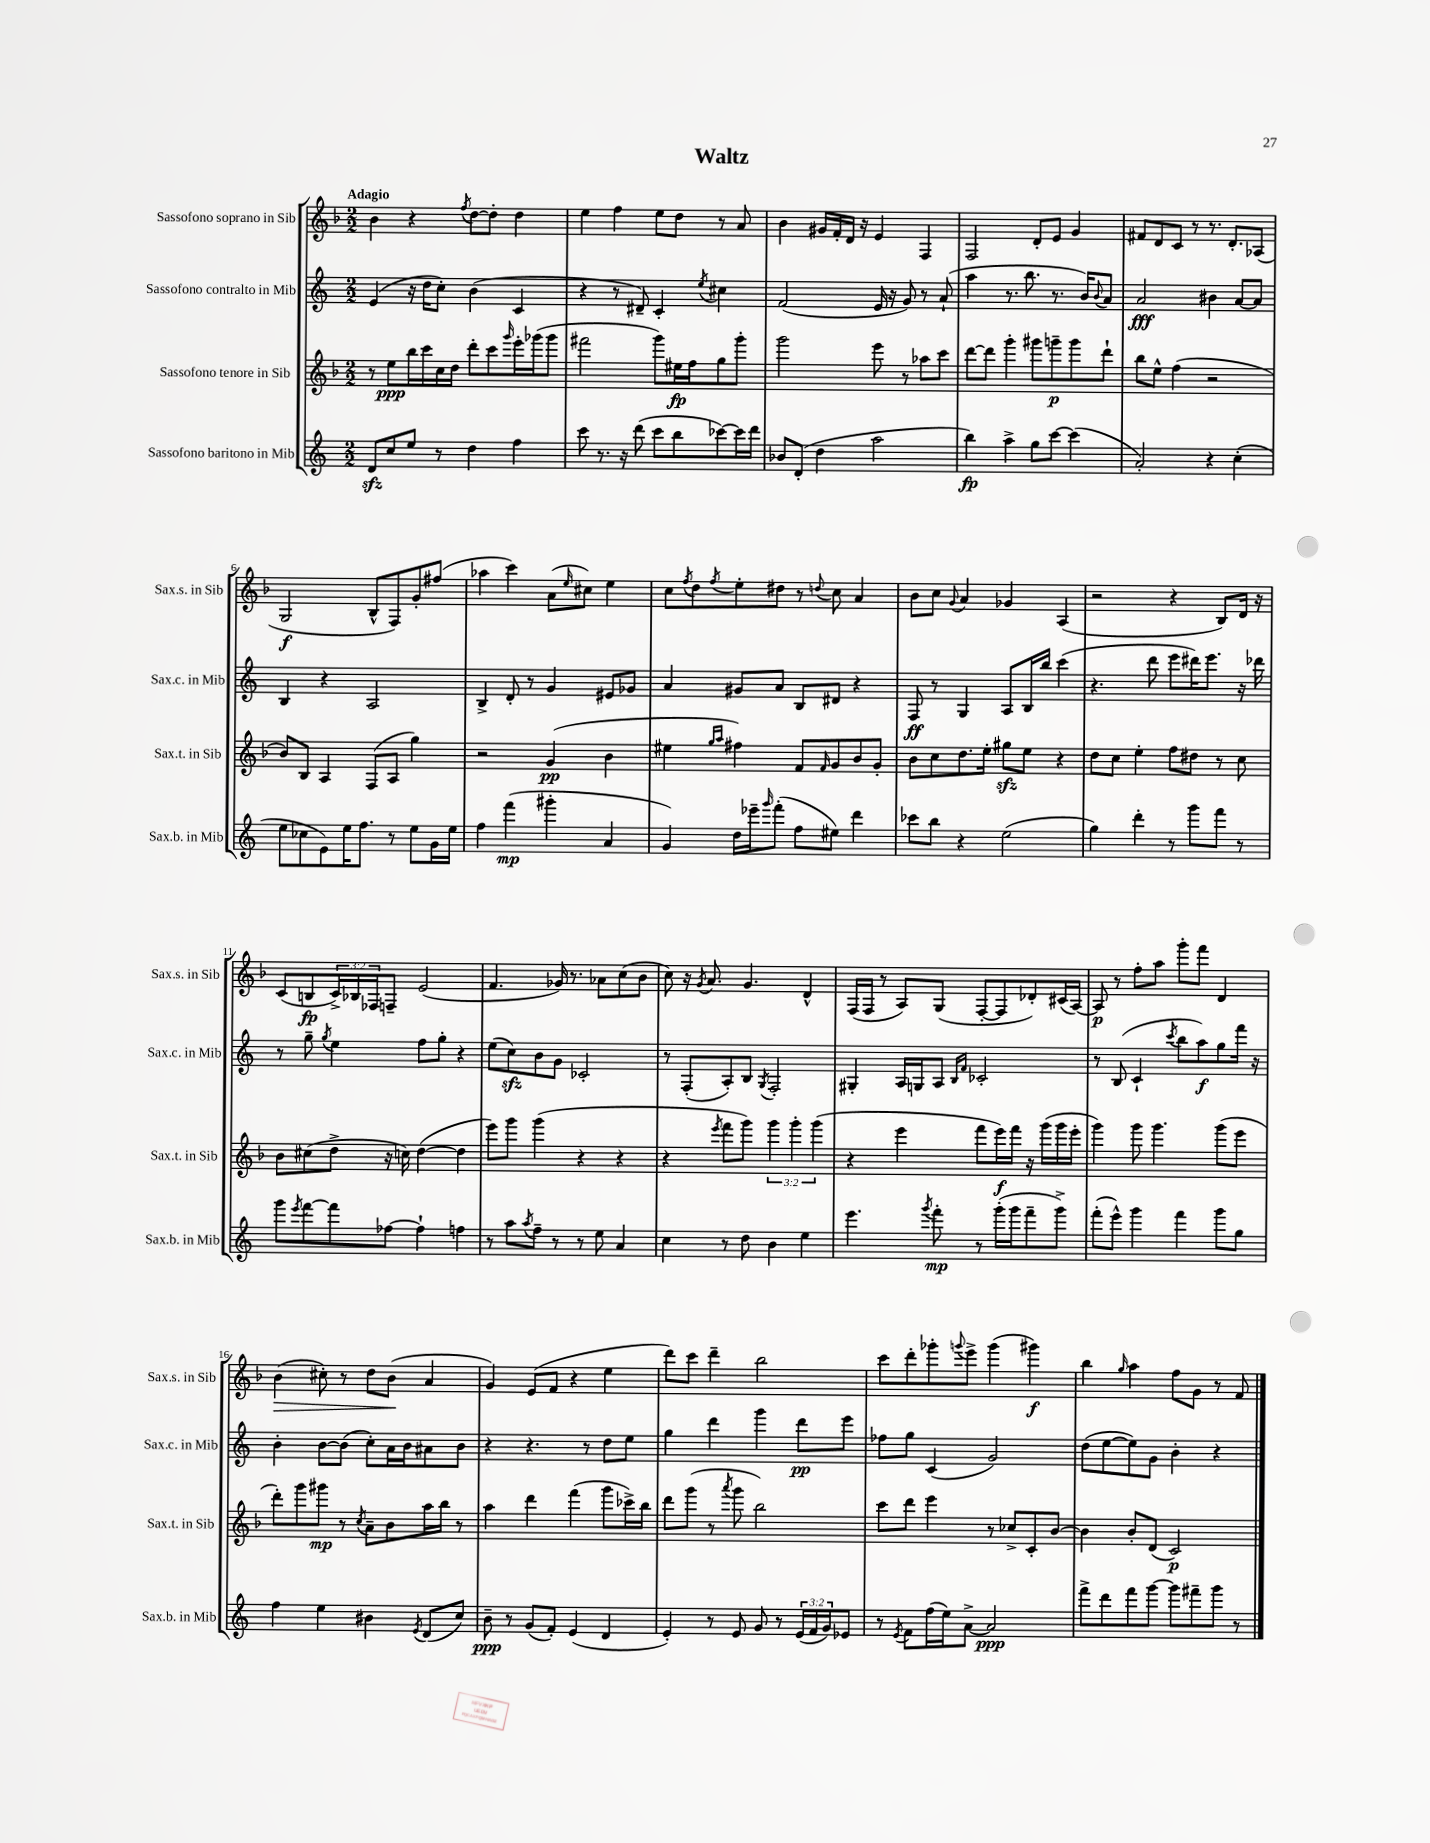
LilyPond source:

\header { title = "Waltz" }
<<
\new StaffGroup <<
\new Staff = "s0" \with { instrumentName = "Sassofono soprano in Sib" shortInstrumentName = "Sax.s. in Sib" } {
    \clef treble \key f \major \numericTimeSignature \time 2/2 \override Staff.TupletNumber.text = #tuplet-number::calc-fraction-text \tempo "Adagio"
    bes'4 r4 \acciaccatura { f''8 } d''8~ d''8-. d''4 |
    e''4 f''4 e''8 d''8 r8 a'8 |
    bes'4 gis'16 f'16-. d'16 r16 e'4 f4 |
    f2 d'8-. e'8 g'4 |
    fis'8 d'8 c'8 r8 r8. d'8.-. aes8( |
    g2\f bes8-^ f8) g'8-. fis''8( |
    aes''4 c'''4) a'8( \grace { e''16 } cis''8) e''4 |
    c''8 \acciaccatura { f''8 } d''8 \acciaccatura { f''8 } e''8-. dis''8 r8 \appoggiatura { d''8 } c''8 a'4 |
    bes'8 c''8 \appoggiatura { g'8 } a'4 ges'4 a4( |
    r2 r4 bes8) d'16 r16 |
    c'8( b8\fp \tuplet 3/2 { c'16->) bes16 fes16 } f8-- e'2( |
    f'4. ges'16) r8. aes'8 c''8( bes'8 |
    c''8) r16 \acciaccatura { g'8 } a'8. g'4. d'4-^ |
    f16( f16 r8 a8) g8( f8~-. f8 des'8-.) cis'16( a16~) |
    a8\p r8 f''8-. a''8 g'''8-. f'''8 d'4 |
    bes'4\>( cis''8-.) r8 d''8 bes'8\!( a'4 |
    g'4) e'8( f'8 r4 e''4 |
    d'''8) c'''8 d'''4-- bes''2 |
    c'''8 d'''8-. ges'''8-. \appoggiatura { g'''8 } e'''8-> g'''4( gis'''4\f) |
    bes''4 \grace { g''16 } a''4 f''8 g'8 r8 f'8 \bar "|." |
}
\new Staff = "s1" \with { instrumentName = "Sassofono contralto in Mib" shortInstrumentName = "Sax.c. in Mib" } {
    \clef treble \key c \major \numericTimeSignature \time 2/2
    e'4( r16 d''16 c''8-.) b'4( c'4 |
    r4 r8 dis'8--) c'4-. \acciaccatura { e''8 } cis''4 |
    f'2( e'16 r16 g'8) r8 a'8-!( |
    a''4 r8. b''8. r8. b'16) \appoggiatura { b'8 } a'8 |
    a'2\fff bis'4 a'8~ a'8 |
    b4 r4 a2 |
    b4-> d'8-. r8 g'4 eis'8 ges'8 |
    a'4 gis'8 a'8 b8 dis'8 r4 |
    f8\ff r8 g4 a8 b16 b''16 c'''4( |
    r4. d'''8 e'''8 dis'''16) e'''8. r16 des'''16 |
    r8 g''8-- \acciaccatura { g''8 } e''4 f''8 g''8-. r4 |
    e''8( c''8\sfz) b'8 g'8 ces'2-. |
    r8 f8-.( a8-.) b8 \acciaccatura { g8 } f2-. |
    gis4-. a16 g16 a8 \grace { b16 f'16 } ces'2-. |
    r8 b8( c'4-! \acciaccatura { c'''8 } b''8 a''8\f) g''8 f'''16 r16 |
    b'4-. b'8~ b'8( c''8-.) a'16 b'16 ais'8 b'8 |
    r4 r4. r8 d''8 e''8 |
    g''4 d'''4 g'''4 d'''8\pp e'''8 |
    fes''8 g''8 c'4( g'2) |
    d''8( e''8~ e''8) g'8 b'4-. r4 \bar "|." |
}
\new Staff = "s2" \with { instrumentName = "Sassofono tenore in Sib" shortInstrumentName = "Sax.t. in Sib" } {
    \clef treble \key f \major \numericTimeSignature \time 2/2 \override Staff.TupletNumber.text = #tuplet-number::calc-fraction-text
    r8 e''8\ppp bes''16 c'''16 c''16 d''16 d'''8-. c'''8 \grace { g'''16 } e'''16-. ges'''16( ges'''8 |
    fis'''2 g'''8) eis''16\fp f''16 g''8 g'''8-. |
    g'''2 e'''8 r8 aes''8 c'''8 |
    d'''8~ d'''8 g'''4-. gis'''8 g'''8--\p g'''8 d'''8-! |
    bes''8 e''8-^ f''4( r2 |
    bes'8) bes8 a4 f8( a8 g''4) |
    r2 g'4\pp( bes'4 |
    eis''4 \grace { g''16 a''16 } fis''4) f'8 \grace { f'16 } g'8 bes'8 g'8-. |
    bes'8 c''8 d''8. e''16-. gis''8\sfz e''8 r4 |
    d''8 c''8 e''4-. f''8 dis''8 r8 c''8 |
    bes'8 cis''8( d''8-> r16 c''16) d''4~( d''4 |
    e'''8) g'''8 g'''4( r4 r4 |
    r4 \acciaccatura { e'''8 } f'''8 g'''8) \tuplet 3/2 { g'''4 g'''4-. g'''4( } |
    r4 e'''4 f'''8 e'''16\f) f'''16 r16 g'''16( g'''16 e'''16-. |
    g'''4) g'''8 g'''4. g'''8( e'''8 |
    d'''8-.) g'''8 gis'''8\mp r8 \acciaccatura { c''8 } a'8-- bes'8 a''16 bes''16 r8 |
    a''4 d'''4 f'''4( g'''8 ces'''16->) bes''16 |
    d'''8 g'''8( r8 \acciaccatura { a'''8 } g'''8 bes''2) |
    c'''8 d'''8 e'''4 r8 ces''8-> c'8-. bes'8~ |
    bes'4 bes'8-. d'8( c'2\p) \bar "|." |
}
\new Staff = "s3" \with { instrumentName = "Sassofono baritono in Mib" shortInstrumentName = "Sax.b. in Mib" } {
    \clef treble \key c \major \numericTimeSignature \time 2/2 \override Staff.TupletNumber.text = #tuplet-number::calc-fraction-text
    d'8\sfz c''8 e''8 r8 d''4 f''4 |
    c'''8 r8. r16 d'''8( c'''8 b''8 ces'''8~) ces'''16 d'''16 |
    bes'8 d'8-.( d''4 a''2 |
    b''4\fp) a''4-> g''8 c'''8~ c'''4( |
    a'2-.) r4 c''4-.( |
    e''8 ces''8 e'8) e''16 f''8. r8 e''8 g'16 e''16 |
    f''4 f'''4\mp( gis'''4-. a'4 |
    g'4) d''16 ees'''16-- \grace { g'''16 } f'''8-.( f''8 eis''8) d'''4 |
    ces'''8 b''8 r4 e''2( |
    g''4) d'''4-. r8 g'''8 f'''8 r8 |
    g'''8 \acciaccatura { e'''8 } f'''8~ f'''8 fes''8~ fes''4-! f''4 |
    r8 a''8 \acciaccatura { a''8 } f''8-- r8 r8 e''8 a'4 |
    c''4 r8 d''8 b'4 e''4 |
    e'''4. \acciaccatura { g'''8 } f'''8-.\mp r8 g'''16-.( g'''16 f'''8-- g'''8->) |
    f'''8-.( e'''8-^) g'''4 f'''4 g'''8 g''8 |
    f''4 e''4 bis'4 \acciaccatura { e'8 } d'8( c''8) |
    b'8--\ppp r8 g'8( f'8-.) e'4( d'4 |
    e'4-.) r8 e'8 g'8 r8 \tuplet 3/2 { e'16( f'16 g'16) } ees'8 |
    r8 \acciaccatura { e'8 } f'8 f''16( e''16) a'8~-> a'2\ppp |
    f'''8-> d'''8 f'''8 g'''8~ g'''8 fis'''8-- g'''8 r8 \bar "|." |
}
>>
>>
